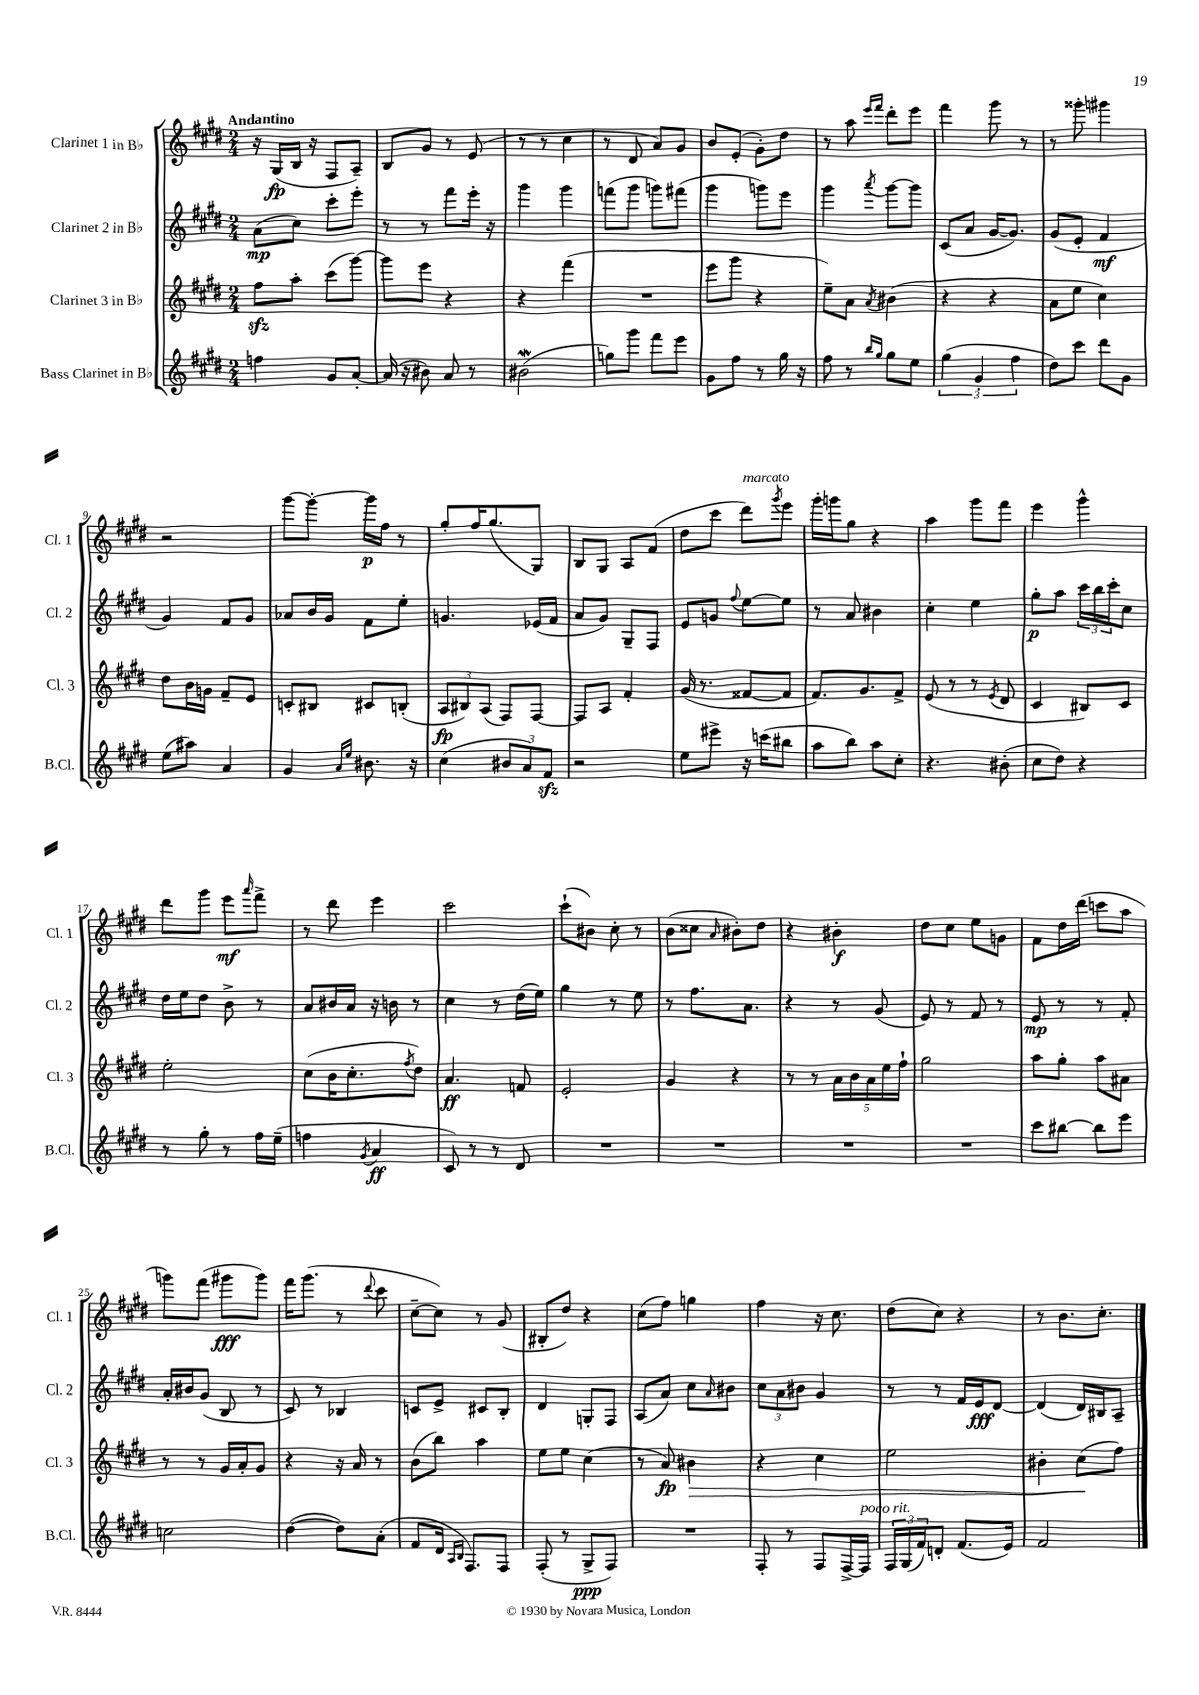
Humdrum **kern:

**kern	**dynam	**kern	**dynam	**kern	**dynam	**kern	**dynam
*part4	*part4	*part3	*part3	*part2	*part2	*part1	*part1
*staff4	*staff4	*staff3	*staff3	*staff2	*staff2	*staff1	*staff1
*I"Bass Clarinet in B♭	*	*I"Clarinet 3 in B♭	*	*I"Clarinet 2 in B♭	*	*I"Clarinet 1 in B♭	*
*I'B.Cl.	*	*I'Cl. 3	*	*I'Cl. 2	*	*I'Cl. 1	*
*clefG2	*	*clefG2	*	*clefG2	*	*clefG2	*
*k[f#c#g#d#]	*	*k[f#c#g#d#]	*	*k[f#c#g#d#]	*	*k[f#c#g#d#]	*
*M2/4	*	*M2/4	*	*M2/4	*	*M2/4	*
=1	=1	=1	=1	=1	=1	=1	=1
!	!	!	!	!	!	!LO:TX:a:B:t=Andantino	!
4ffn\	.	8ff#zz\L	.	(8a\L	mp	16r	.
.	.	.	.	.	.	(16G#/LL	fp
.	.	8aa'\J	.	8cc#\J)	.	16B/JJ	.
.	.	.	.	.	.	16r	.
8g#/L	.	(8ccc#\L	.	8ccc#'\L	.	8F#/L	.
[8a'/J	.	[8ggg#\J)	.	8eee'\J	.	8A~/J)	.
=2	=2	=2	=2	=2	=2	=2	=2
(16a/]	.	8ggg#\L]	.	8r	.	8B/L	.
16r	.	.	.	.	.	.	.
8b#X\)	.	8eee\J	.	8r	.	8g#/J	.
8a/	.	4r	.	8fff#\L	.	8r	.
8r	.	.	.	16eee'\Jk	.	(8e/	.
.	.	.	.	16r	.	.	.
=3	=3	=3	=3	=3	=3	=3	=3
(2b#XW\	.	4r	.	4ggg#\	.	8r	.
.	.	.	.	.	.	8r	.
.	.	(4fff#\	.	4ggg#\	.	4cc#\	.
=4	=4	=4	=4	=4	=4	=4	=4
8ggn\L)	.	2r	.	(8fffn\L	.	8r	.
8ggg#\J	.	.	.	8ggg#\J	.	8d#/	.
8fff#\L	.	.	.	8gggn\L)	.	8a/L)	.
8eee\J	.	.	.	(8fff#X\J	.	8g#/J	.
=5	=5	=5	=5	=5	=5	=5	=5
8g#\L	.	8eee\L	.	4ggg#\	.	8b/L	.
8ff#\J	.	8ggg#\J	.	.	.	(8e'/J	.
8r	.	4r	.	8gggn\L)	.	8g#'\L)	.
16gg#\	.	.	.	8eee\J	.	8dd#\J	.
16r	.	.	.	.	.	.	.
=6	=6	=6	=6	=6	=6	=6	=6
8ff#\	.	8ee~\L)	.	4ggg#\	.	8r	.
8r	.	8a\J	.	.	.	8aa\	.
16qqbb/LL	.	.	.	.	.	16qqeee/LL	.
16qqgg#/JJ	.	8qa/	.	8qaaa/	.	16qqfff#/JJ	.
8gg#\L	.	(4b#X\	.	[8ggg#\L	.	8ddd#'\L	.
8ee\J	.	.	.	8ggg#\J]	.	8eee\J	.
=7	=7	=7	=7	=7	=7	=7	=7
(6gg#\	.	4r	.	(8c#/L	.	4fff#\	.
.	.	.	.	8a/J	.	.	.
6g#'/	.	.	.	.	.	.	.
.	.	4r	.	[16g#/KL	.	8ggg#\	.
.	.	.	.	8.g#/J])	.	.	.
6ff#\	.	.	.	.	.	.	.
.	.	.	.	.	.	8r	.
=8	=8	=8	=8	=8	=8	=8	=8
8dd#\L)	.	8a\L	.	(8g#/L	.	8r	.
8ccc#\J	.	8ee\J	.	8e'/J	.	8ggg##X'\	.
8ddd#\L	.	4cc#\)	.	4f#/	mf	4ggg#X\	.
8g#\J	.	.	.	.	.	.	.
!!LO:LB:g=z
=9	=9	=9	=9	=9	=9	=9	=9
(8ee\L	.	8dd#\L	.	4g#/)	.	2r	.
8aa#X\J)	.	16b\L	.	.	.	.	.
.	.	16gn\JJ	.	.	.	.	.
4a/	.	8f#~/L	.	8f#/L	.	.	.
.	.	8e/J	.	8g#/J	.	.	.
=10	=10	=10	=10	=10	=10	=10	=10
4g#/	.	8cn'/L	.	8a-X/L	.	[8ggg#\L	.
.	.	8B#X/J	.	16b/L	.	8ggg#'\J_	.
.	.	.	.	16g#/JJ	.	.	.
16qqa/LL	.	.	.	.	.	.	.
16qqee/JJ	.	.	.	.	.	.	.
8.b#X\	.	8c#X/L	.	8f#\L	.	16ggg#\LL]	p
.	.	.	.	.	.	16ff#\JJ	.
.	.	(8Bn'/J	.	8ee'\J	.	8r	.
16r	.	.	.	.	.	.	.
=11	=11	=11	=11	=11	=11	=11	=11
(4cc#\	.	12A/L	fp	4.gn/	.	8gg#'/L	.
.	.	12B#X/)	.	.	.	.	.
.	.	.	.	.	.	16ff#/K	.
.	.	(12A/J	.	.	.	.	.
.	.	.	.	.	.	(8.gg#/	.
12b#X/L	.	8F#/L)	.	.	.	.	.
12a/)	.	.	.	.	.	.	.
.	.	[8F#/J	.	(16e-X/LL	.	8G#/J)	.
12f#zz/J	.	.	.	.	.	.	.
.	.	.	.	16f#/JJ	.	.	.
=12	=12	=12	=12	=12	=12	=12	=12
2r	.	8F#/L]	.	8a/L	.	8B/L	.
.	.	8A/J	.	8g#/J)	.	8G#/J	.
.	.	4f#'/	.	8G#~/L	.	8A/L	.
.	.	.	.	8F#/J	.	(8f#/J	.
=13	=13	=13	=13	=13	=13	=13	=13
8ee\L	.	(16g#/	.	8e/L	.	8dd#\L	.
.	.	8.r	.	.	.	.	.
8eee#X^\J	.	.	.	8gn/J	.	8ccc#\J	.
.	.	.	.	8qqff#/	.	.	.
!	!	!	!	!	!	!LO:TX:a:i:t=marcato	!
16r	.	[8f##X/L	.	[8ee\L	.	8ddd#\L)	.
(16cccn\KL	.	.	.	.	.	.	.
.	.	.	.	.	.	8qggg#/	.
8bb#X\J	.	8f##/J]	.	8ee\J]	.	8eee\J	.
=14	=14	=14	=14	=14	=14	=14	=14
8aa\L	.	8.f#/L)	.	8r	.	16ggg#'\LL	.
.	.	.	.	.	.	16gggn\J	.
8bb\J)	.	.	.	8a/	.	8gg#\J	.
.	.	8.g#/	.	.	.	.	.
8aa\L	.	.	.	4b#X\	.	4r	.
8cc#'\J	.	8f#^/J	.	.	.	.	.
=15	=15	=15	=15	=15	=15	=15	=15
4.r	.	(8e/	.	4cc#'\	.	4aa\	.
.	.	8r	.	.	.	.	.
.	.	8r	.	4ee\	.	8ggg#\L	.
.	.	8qe/	.	.	.	.	.
(8b#X'\	.	8d#/	.	.	.	8fff#\J	.
=16	=16	=16	=16	=16	=16	=16	=16
8cc#\L	.	4c#/	.	8gg#'\L	p	4eee\	.
8dd#\J)	.	.	.	8aa\J	.	.	.
4r	.	8B#X/L)	.	24ccc#\LL	.	4ggg#^^\	.
.	.	.	.	24bb\	.	.	.
.	.	.	.	24ccc#'\J	.	.	.
.	.	8c#/J	.	8cc#\J	.	.	.
!!LO:LB:g=z
=17	=17	=17	=17	=17	=17	=17	=17
8r	.	2ee'\	.	16dd#\LL	.	8ddd#\L	.
.	.	.	.	16ee\J	.	.	.
8gg#'\	.	.	.	8dd#\J	.	8ggg#\J	.
8r	.	.	.	8b^\	.	8eee\L	mf
.	.	.	.	.	.	16qqaaa/	.
16ff#\LL	.	.	.	8r	.	8fff#^\J	.
(16ee~\JJ	.	.	.	.	.	.	.
=18	=18	=18	=18	=18	=18	=18	=18
4ffn\	.	(8cc#\L	.	8a/L	.	8r	.
.	.	16b\K	.	16b#X/L	.	8ddd#\	.
.	.	8.cc#'\	.	16a/JJ	.	.	.
8qg#/	.	.	.	.	.	.	.
4a/	ff	.	.	16r	.	4eee\	.
.	.	.	.	16bn\	.	.	.
.	.	8qff#/	.	.	.	.	.
.	.	8dd#\J)	.	8r	.	.	.
=19	=19	=19	=19	=19	=19	=19	=19
8c#/)	.	4.a/	ff	4cc#\	.	2ccc#\	.
8r	.	.	.	.	.	.	.
8r	.	.	.	8r	.	.	.
8d#/	.	8fn/	.	(16dd#\LL	.	.	.
.	.	.	.	16ee\JJ)	.	.	.
=20	=20	=20	=20	=20	=20	=20	=20
2r	.	2e'/	.	4gg#\	.	(8ccc#`\L	.
.	.	.	.	.	.	8b#X\J)	.
.	.	.	.	8r	.	8cc#'\	.
.	.	.	.	8ee\	.	8r	.
=21	=21	=21	=21	=21	=21	=21	=21
2r	.	4g#/	.	8r	.	(8b\L	.
.	.	.	.	8.ff#\L	.	8cc##X\J	.
.	.	.	.	.	.	16qqa/	.
.	.	4r	.	.	.	8b#X'\L)	.
.	.	.	.	8.a\J	.	.	.
.	.	.	.	.	.	8dd#\J	.
=22	=22	=22	=22	=22	=22	=22	=22
2r	.	8r	.	4r	.	4r	.
.	.	8r	.	.	.	.	.
.	.	20a\LL	.	8r	.	4b#X'\	f
.	.	20b\	.	.	.	.	.
.	.	20a\	.	.	.	.	.
.	.	.	.	(8g#/	.	.	.
.	.	20ee\	.	.	.	.	.
.	.	20ff#`\JJ	.	.	.	.	.
=23	=23	=23	=23	=23	=23	=23	=23
2r	.	2gg#\	.	8e/)	.	8dd#\L	.
.	.	.	.	8r	.	8cc#\J	.
.	.	.	.	8f#/	.	8ee\L	.
.	.	.	.	8r	.	8gn\J	.
=24	=24	=24	=24	=24	=24	=24	=24
8ccc#\L	.	8aa\L	.	8e/	mp	8f#\L	.
[8bb#X\J	.	8gg#'\J	.	8r	.	16dd#\L	.
.	.	.	.	.	.	(16ddd#\JJ	.
8bb#\L]	.	8aa\L	.	8r	.	8cccn\L	.
8eee\J	.	8a#X\J	.	8f#'/	.	8aa\J	.
!!LO:LB:g=z
=25	=25	=25	=25	=25	=25	=25	=25
2ccn\	.	8r	.	16a'/LL	.	8gggn\L)	.
.	.	.	.	16b#X/J	.	.	.
.	.	8r	.	(8g#/J	.	(8fff#\J	.
.	.	16g#/LL	.	8B/	.	8ggg#X\L	fff
.	.	16a'/J	.	.	.	.	.
.	.	8g#/J	.	8r	.	8ggg#\J)	.
=26	=26	=26	=26	=26	=26	=26	=26
([4dd#\	.	4r	.	8c#/)	.	16fff#\KL	.
.	.	.	.	.	.	(8.ggg#\J	.
.	.	.	.	8r	.	.	.
8dd#\L])	.	16r	.	4B-X/	.	8r	.
.	.	16a/	.	.	.	.	.
.	.	.	.	.	.	8qqddd#/	.
(8a'\J	.	8r	.	.	.	8ccc#\	.
=27	=27	=27	=27	=27	=27	=27	=27
8f#/L	.	(8b\L	.	8cn/L	.	[8cc#~\L	.
16d#/Jk	.	8bb\J)	.	8e^/J	.	8cc#\J])	.
16qqA/LL	.	.	.	.	.	.	.
16qqB/JJ	.	.	.	.	.	.	.
8.F#/L)	.	.	.	.	.	.	.
.	.	4aa\	.	8c#X/L	.	8r	.
8F#/J	.	.	.	8B'/J	.	(8g#/	.
=28	=28	=28	=28	=28	=28	=28	=28
(8F#'/	.	8ee\L	.	4d#/	.	8B#X'/L	.
8r	.	8ee\J	.	.	.	8dd#/J)	.
8G#^/L	ppp	(4cc#\	.	8Gn'/L	.	4r	.
8F#/J)	.	.	.	8F#/J	.	.	.
=29	=29	=29	=29	=29	=29	=29	=29
2r	.	8r	.	(8A/L	.	(8cc#\L	.
.	.	8a/)	fp	8a/J)	.	8ff#\J)	.
!	!	!	!LO:HP:b	!	!	!	!
.	.	4b#X\	>	8cc#\L	.	4ggn\	.
.	.	.	.	16qqa/	.	.	.
.	.	.	.	8b#X\J	.	.	.
=30	=30	=30	=30	=30	=30	=30	=30
8F#'/	.	4r	.	12cc#\L	.	4ff#\	.
.	.	.	.	12a\	.	.	.
8r	.	.	.	.	.	.	.
.	.	.	.	12b#X\J	.	.	.
8F#/L	.	4cc#\	.	4g#/	.	16r	.
.	.	.	.	.	.	8.cc#\	.
[16F#^/L	.	.	.	.	.	.	.
!LO:TX:a:i:t=poco rit.	!	!	!	!	!	!	!
16F#/JJ]	.	.	.	.	.	.	.
=31	=31	=31	=31	=31	=31	=31	=31
24F#/LL	.	2ee\	.	8r	.	(8dd#\L	.
(24G#/	.	.	.	.	.	.	.
24f#/J)	.	.	.	.	.	.	.
8dn'/J	.	.	.	8r	.	8cc#\J)	.
(8.f#/L	.	.	.	16f#/LL	.	4r	.
.	.	.	.	16e/J	fff	.	.
.	.	.	.	[8d#/J	.	.	.
16e/Jk)	.	.	.	.	.	.	.
=32	=32	=32	=32	=32	=32	=32	=32
2f#/	.	4b#X'\	.	(4d#/]	.	8r	.
.	.	.	.	.	.	8.b\L	.
.	.	(8cc#\L	.	16d#/LL)	.	.	.
.	.	.	.	16B#X/J	.	8.cc#'\J	.
.	.	8ff#\J)	]	8A~/J	.	.	.
==	==	==	==	==	==	==	==
*-	*-	*-	*-	*-	*-	*-	*-
